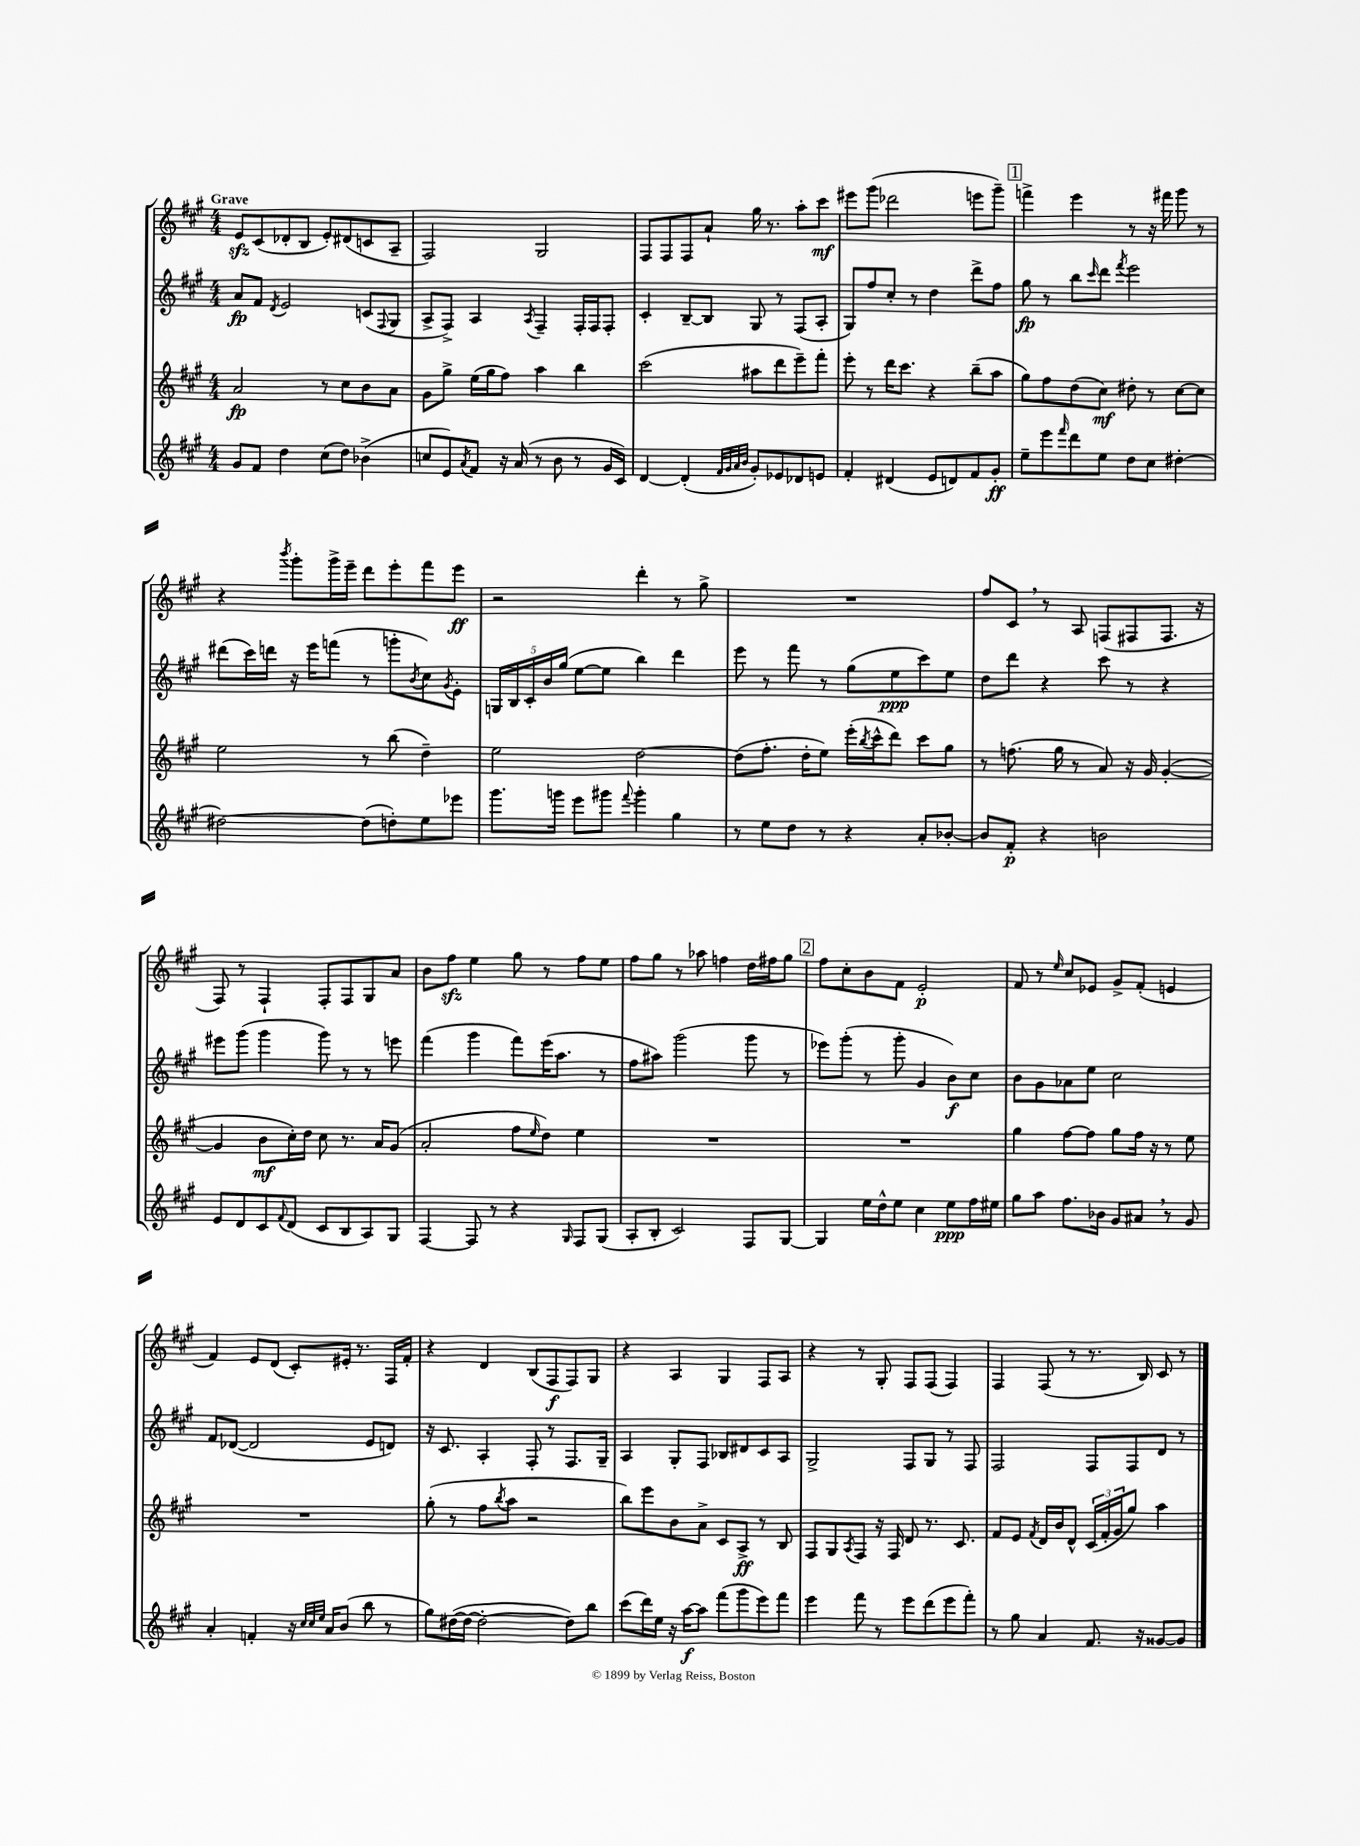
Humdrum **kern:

**kern	**kern	**kern	**kern
*staff4	*staff3	*staff2	*staff1
*clefG2	*clefG2	*clefG2	*clefG2
*k[f#c#g#]	*k[f#c#g#]	*k[f#c#g#]	*k[f#c#g#]
*M4/4	*M4/4	*M4/4	*M4/4
8g#	2a	8a	8e
8f#	.	8f#	(8c#
.	.	8qd	.
4dd	.	2e	8d-'
.	.	.	8B
(8cc#	8r	.	8e')
8dd)	8cc#	.	(8d#
(4b-^	8b	(8c	8c
.	.	8qqF#	.
.	8a	8G#	8A~
=	=	=	=
8cc	8g#	8A^	2F#)
8e)	8gg#^	8F#^)	.
8qa	.	.	.
8f#	(16ee	4A	.
.	16gg#	.	.
16r	8ff#)	.	.
(16a	.	.	.
.	.	8qA	.
8r	4aa	4F#~	2G#
8b	.	.	.
8r	4bb	16F#'	.
.	.	16F#	.
16g#	.	8F#'	.
16c#)	.	.	.
=	=	=	=
[4d	(2ccc#	4c#'	8F#
.	.	.	8F#
(4d']	.	[8B~	8F#
.	.	8B]	8a`
32qqf#	.	.	.
32qqg#	.	.	.
32qqa	.	.	.
32qqb	.	.	.
8g#')	8aa#	8G#	16gg#
.	.	.	8.r
8e-	8ddd	8r	.
8d-	8eee~)	(8F#	8aa'
8e	8fff#'	8A'	8ccc#
=	=	=	=
4f#'	8eee'	8G#)	8eee#
.	8r	8ff#	(8ggg#
(4d#	16ddd	8cc#'	2ddd-
.	8.ccc#	.	.
.	.	8r	.
8e	4r	4dd	.
8d)	.	.	.
8f#	(8bb~	8ddd^	8eee
8g#'	8aa	8ff#	8ggg#~)
=	=	=	=
8ee~	8gg#)	8gg#	4fff^
8eee	8ff#	8r	.
16qqfff#	.	.	.
8ddd	(8dd	8bb	4eee
.	.	16qqccc#	.
8ee	8cc#)	8ddd	.
.	.	8qfff#	.
8dd	8dd#'	2eee	8r
8cc#	8r	.	16r
.	.	.	16fff#
[4dd#'	[8cc#	.	8ggg#
.	8cc#]	.	8r
=	=	=	=
2dd#_	2ee	(8ddd#	4r
.	.	16ccc#)	.
.	.	16ddd	.
.	.	.	8qbbb
.	.	16r	8ggg#'
.	.	16eee	.
.	.	(8fff	16ggg#^
.	.	.	16eee~
(8dd#]	8r	8r	8ddd
8dd')	(8bb	8ggg'	8eee'
.	.	8qb	.
8ee	4dd~)	8cc#)	8fff#
.	.	8qg#	.
8eee-	.	8e'	8eee
=	=	=	=
8.ggg#	2ee	20G	2r
.	.	20B	.
.	.	20c#'	.
.	.	20b	.
16ggg	.	.	.
.	.	(20gg#	.
8eee	.	[8ee	.
8ggg#	.	8ee]	.
8qqfff#	.	.	.
4ggg#'	[2dd	4bb)	4ddd'
4gg#	.	4ddd	8r
.	.	.	8gg#^
=	=	=	=
8r	(8dd]	8eee	1r
8ee	8.ff#'	8r	.
8dd	.	8fff#	.
.	16dd'	.	.
8r	8ee)	8r	.
4r	(16eee'	(8gg#	.
.	8qbb	.	.
.	16ccc#^^	.	.
.	8ddd)	8ee	.
8a'	8ccc#	8ccc#)	.
[8b-'	8gg#	8ee	.
=	=	=	=
8b-]	8r	8dd	8ff#
8f#'	(8.ff	8ddd	8c#
4r	.	4r	8r
.	16gg#	.	.
.	8r	.	8A
2b	8a)	8ccc#	(8F
.	16r	8r	8F#
.	16g#	.	.
.	([4g#'	4r	8.F#
.	.	.	16r
=	=	=	=
8e	4g#]	8eee#	8F#)
8d	.	(8ggg#	8r
8c#	8b	4ggg#	4F#`
8qqf#	.	.	.
(8d	16cc#')	.	.
.	16dd	.	.
8c#	8cc#	8ggg#)	8F#'
8B	8.r	8r	8F#
8A)	.	8r	8G#
.	16a	.	.
8G#	(8g#	8eee	8a
=	=	=	=
[4F#	2a'	(4fff#	8b
.	.	.	8ff#
8F#]	.	4ggg#	4ee
8r	.	.	.
4r	8ff#	8fff#)	8gg#
.	16qqee	.	.
.	8dd)	(16eee	8r
.	.	8.aa	.
16qqG#	.	.	.
8F#	4ee	.	8ff#
(8G#	.	8r	8ee
=	=	=	=
8A'	1r	8ff#	8ff#
8B'	.	8aa#)	8gg#
2c#)	.	(2ggg#	8r
.	.	.	8aa-
.	.	.	4ff
8F#	.	8ggg#	16dd
.	.	.	16ff#
[8G#	.	8r	8gg#
=	=	=	=
4G#]	1r	8eee-)	8ff#
.	.	(8ggg#'	8cc#'
16ee	.	8r	8b
16dd^^	.	.	.
8ee	.	8ggg#'	8f#
4cc#	.	4g#	2e'
8ee	.	8b)	.
16ff#	.	8cc#	.
16ee#	.	.	.
=	=	=	=
8gg#	4gg#	8b	8f#
8aa	.	8g#	8r
.	.	.	16qqee
8.ff#	[8ff#	8a-	8cc#
.	8ff#]	8ee	8e-
16b-	.	.	.
8g#	8gg#	2cc#	8g#^
8a#	16ff#	.	(8f#'
.	16r	.	.
8r	8r	.	4e
8g#	8ee	.	.
=	=	=	=
4a'	1r	8f#	4f#)
.	.	([8d-	.
4f'	.	2d-]	8e
.	.	.	(8d
16r	.	.	8c#')
32qqcc#	.	.	.
32qqcc#	.	.	.
32qqee	.	.	.
16a	.	.	.
(8b	.	.	16e#'
.	.	.	8.r
8bb	.	8e	.
8r	.	8d)	16F#
.	.	.	16f#'
=	=	=	=
8gg#)	(8gg#'	16r	4r
.	.	8.c#	.
([16dd#	8r	.	.
16dd#_	.	.	.
2dd#'_	8ff#	4A'	4d
.	8qbb	.	.
.	8aa	.	.
.	2r	8F#'	(8B
.	.	8r	8F#
8dd#])	.	8.F#	8F#)
8bb	.	.	8G#
.	.	16G#~	.
=	=	=	=
(8ccc#	8bb)	4A	4r
16ddd)	8eee	.	.
16ee	.	.	.
16r	8b	8G#'	4A
[16aa	.	.	.
8aa]	8a^	8F#	.
(8fff#	8c#	8B-	4G#
8ggg#	8A^	8d#	.
8eee)	8r	8c#	8F#
8fff#	8B	8A	8A
=	=	=	=
4eee	8F#	2G#^	4r
.	8G#	.	.
.	8qA	.	.
8fff#	8F#	.	8r
8r	16r	.	8G#'
.	16F#	.	.
8eee	8d	8F#	8F#
(8ddd	8.r	8G#	(8F#
8eee	.	8r	4F#)
.	8.c#	.	.
8fff#')	.	8F#	.
=	=	=	=
8r	8f#	2F#	4F#
8gg#	8e	.	.
.	8qf#	.	.
4a	16d	.	(8F#
.	16b	.	.
.	8d^^	.	8r
8.f#	(24c#	8F#	8.r
.	24f#'	.	.
.	24g#	.	.
.	8gg#)	8F#	.
16r	.	.	16B)
[8g##	4aa	8d	8c#
8g##]	.	8r	8r
==	==	==	==
*-	*-	*-	*-
